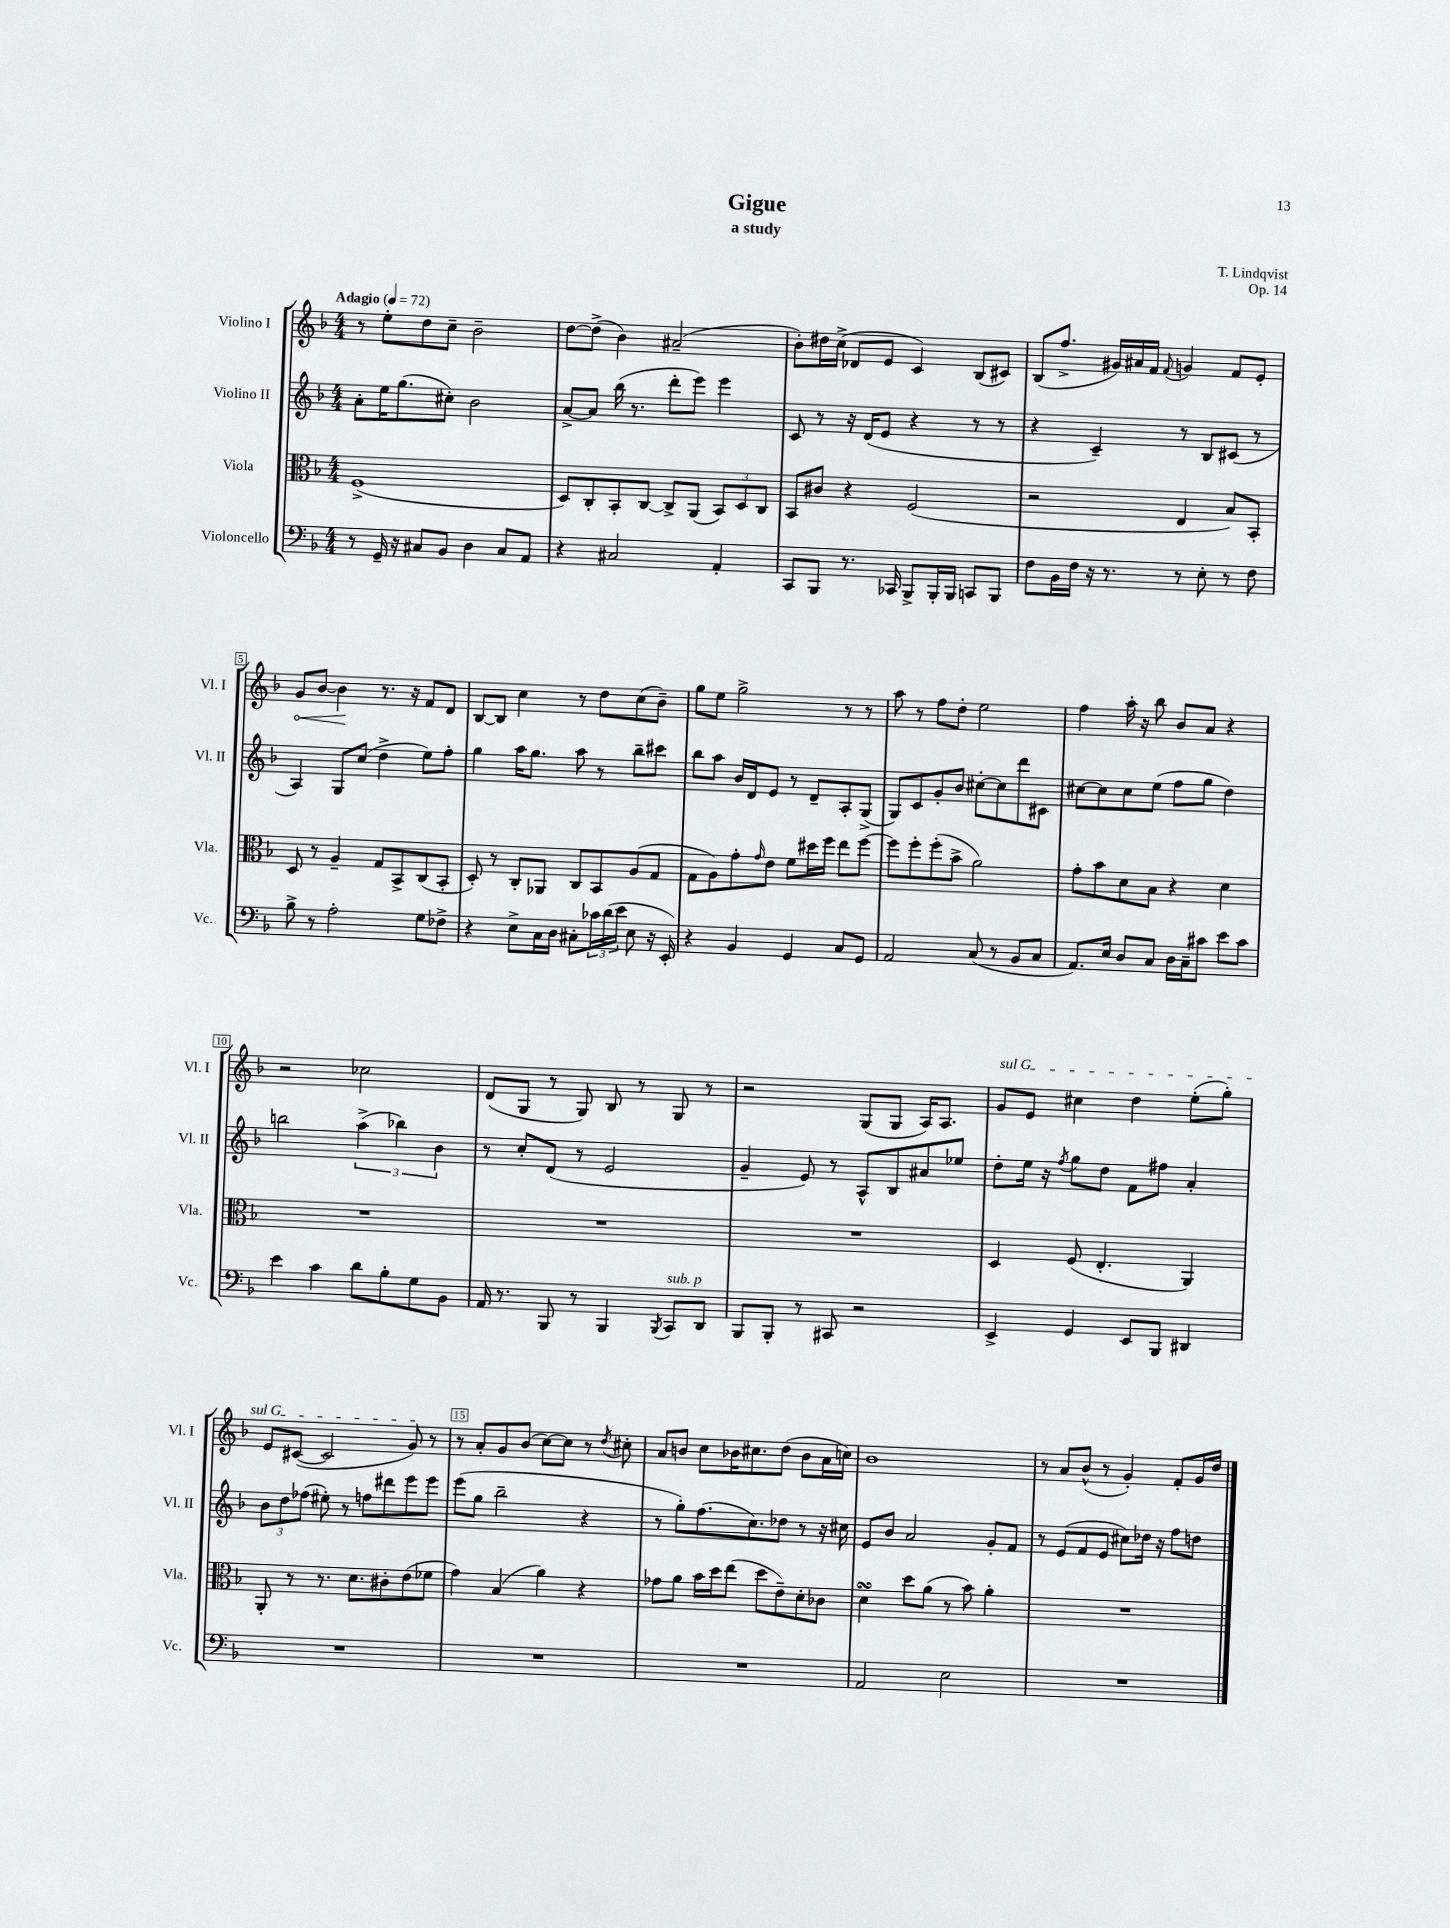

**kern	**kern	**kern	**kern	**dynam
*part4	*part3	*part2	*part1	*part1
*staff4	*staff3	*staff2	*staff1	*staff1
*I"Violoncello	*I"Viola	*I"Violino II	*I"Violino I	*
*I'Vc.	*I'Vla.	*I'Vl. II	*I'Vl. I	*
*clefF4	*clefC3	*clefG2	*clefG2	*
*k[b-]	*k[b-]	*k[b-]	*k[b-]	*
*M4/4	*M4/4	*M4/4	*M4/4	*
*MM72	*MM72	*MM72	*MM72	*
=1	=1	=1	=1	=1
!	!	!	!LO:TX:a:B:t=Adagio	!
8r	(1F^	8a'\L	8r	.
16GG~/	.	16ee\K	8ee'\L	.
16r	.	(8.gg\	.	.
8C#X/L	.	.	8dd\	.
8BB-/J	.	8cc#X'\J)	8cc~\J	.
4D\	.	2b-\	2b-~\	.
8C#/L	.	.	.	.
8AA/J	.	.	.	.
=2	=2	=2	=2	=2
4r	8D/L)	[8a^/L	[8dd\L	.
.	8C'/	8a/J]	(8dd^\J]	.
2C#X/	8BB-'/	(16bb-\	4b-\)	.
.	.	8.r	.	.
.	[8C/J	.	.	.
.	8C^/L]	8ddd'\L	(2a#X~/	.
.	(8AA/J	8eee\J)	.	.
4AA'/	12BB-/L)	4eee\	.	.
.	12D/	.	.	.
.	12C/J	.	.	.
=3	=3	=3	=3	=3
8CC/L	8BB-/L	8c/	8b-'\L)	.
8BBB-/J	8c#X/J	8r	16dd#X\L	.
.	.	.	(16cc^\JJ	.
8.r	4r	16r	8d-X/L	.
.	.	(16d/KL	.	.
.	.	8e/J	8e/J	.
16CC-X/	.	.	.	.
8BBB-^/L	(2F/	4r	4c/)	.
16BBB-'/L	.	.	.	.
16BBB-/JJ	.	.	.	.
8CCn/L	.	8r	(8B-/L	.
8BBB-/J	.	8r	8c#X/J)	.
=4	=4	=4	=4	=4
8F\L	2r	4r	(8B-/L	.
16BB-\L	.	.	8.ff^/J	.
16F\JJ	.	.	.	.
16r	.	4c~/)	.	.
8.r	.	.	16g#X/LL)	.
.	.	.	16a#X/	.
.	.	.	16f/JJ	.
.	.	.	8qqf/	.
8r	4E/	8r	4gn/	.
8E'\	.	8B-/L	.	.
8r	8B-/L)	(8c#X/J	8f/L	.
8F\	8BB-'/J	8r	8e'/J	.
!!LO:LB:g=z
=5	=5	=5	=5	=5
!	!	!	!	!LO:HP:b
8B-^\	8D/	4A/)	8g/L	<
8r	8r	.	[8b-/J	.
2A'\	4A~/	8G/L	4b-\]	.
.	.	(8cc/J	.	.
.	8G/L	4dd^\	8.r	[
.	8BB-^/	.	.	.
.	.	.	16r	.
8G\L	(8C/	8ee\L)	8f/L	.
8F-X^\J	8BB-'/J	8ff'\J	8d/J	.
=6	=6	=6	=6	=6
4r	8D'/)	4gg\	[8B-/L	.
.	8r	.	8B-/J]	.
8E^\L	8C'/L	16aa\KL	4cc\	.
.	.	8.gg\J	.	.
16C\L	8AA-X/J	.	.	.
16D\JJ	.	.	.	.
8C#X'\L	8C/L	8aa\	8r	.
24c-X\L	8BB-/	8r	8dd\L	.
(24d\	.	.	.	.
24e\JJ	.	.	.	.
8E\	(8A/	8bb-~\L	(8cc\	.
16r	8G/J	8ccc#X\J	8b-~\J)	.
16EE'/)	.	.	.	.
=7	=7	=7	=7	=7
4r	8G\L	8bb-\L	8gg\L	.
.	8A\)	8aa\J	8ee\J	.
4BB-/	8g'\	16b-/LL	2gg^\	.
.	.	16d/J	.	.
.	16qqg/	.	.	.
.	8e\J	8e/J	.	.
4GG/	8f\L	8r	.	.
.	16dd#X\L	8d~/L	.	.
.	16ff\JJ	.	.	.
8C/L	8ee\L	8A'/	8r	.
8GG/J	[8ff\J	(8G^/J	8r	.
=8	=8	=8	=8	=8
2AA/	8ff\L]	8G/L)	8aa\	.
.	8ff'\	8c/	8r	.
.	(8ff'\	8g'/	8ff\L	.
.	8b-^\J	8b-/J	8dd'\J	.
(8C/	2a\)	[8cc#X'\L	2ee\	.
8r	.	8cc#\]	.	.
8BB-/L	.	8ddd\	.	.
8C/J	.	8c#X\J	.	.
=9	=9	=9	=9	=9
8.AA/L)	8g'\L	[8cc#X\L	4ff\	.
.	8b-\	8cc#\]	.	.
16E/Jk	.	.	.	.
8D/L	8d\	8cc#\	16aa'\	.
.	.	.	16r	.
8C/J	8B-\J	(8ee\J	8bb-\	.
16D\LL	4r	8ff\L	8b-/L	.
16C~\J	.	.	.	.
8c#X\J	.	8gg\J	8a/J	.
8e\L	4d\	4dd\)	4r	.
8c#\J	.	.	.	.
!!LO:LB:g=z
=10	=10	=10	=10	=10
4e\	1r	2bbn\	2r	.
4c\	.	.	.	.
8d\L	.	(6aa^\	2cc-X\	.
8B-'\	.	.	.	.
.	.	6bb-X\)	.	.
8G\	.	.	.	.
.	.	6b-\	.	.
8BB-\J	.	.	.	.
=11	=11	=11	=11	=11
16AA/	1r	8r	(8d/L	.
8.r	.	.	.	.
.	.	8cc'/L	8G/J	.
8BBB-/	.	(8d/J	8r	.
8r	.	8r	8G/)	.
4BBB-/	.	2e/	8B-/	.
.	.	.	8r	.
8qBBB-/	.	.	.	.
!LO:TX:a:i:t=sub. p	!	!	!	!
8CC/L	.	.	8G/	.
8DD/J	.	.	8r	.
=12	=12	=12	=12	=12
8BBB-/L	1r	4g~/	2r	.
8BBB-'/J	.	.	.	.
8r	.	8e/)	.	.
8CC#X/	.	8r	.	.
2r	.	8A^^/L	(8G/L	.
.	.	8B-/	8G/J	.
.	.	8a#X/	16A/KL)	.
.	.	.	8.A/J	.
.	.	8ee-X/J	.	.
=13	=13	=13	=13	=13
!	!	!	!LO:TX:a:i:t=sul G	!
4EE^/	4D/	8dd'\L	8g/L	.
.	.	16ee\Jk	8e/J	.
.	.	16r	.	.
.	.	8qff/	.	.
4GG/	(8F/	8gg\L	4cc#X\	.
.	4.E'/	8dd\J	.	.
8EE/L	.	8f\L	4dd\	.
8BBB-/J	.	8ff#X\J	.	.
4DD#X/	4AA/)	4a'/	(8ee'\L	.
.	.	.	8gg'\J)	.
!!LO:LB:g=z
=14	=14	=14	=14	=14
1r	8AA'/	12b-\L	8e/L	.
.	.	12dd\	.	.
.	8r	.	([8c#X/J	.
.	.	(12ff-X\J	.	.
.	8.r	8ee#X'\)	2c#/]	.
.	.	8r	.	.
.	8.d\L	.	.	.
.	.	8ffn\L	.	.
.	8c#X'\	8ddd#X\	.	.
.	(8e\	8eee\	8g/)	.
.	8f-X\J	8eee\J	8r	.
=15	=15	=15	=15	=15
1r	4g\)	(8eee\L	8r	.
.	.	8gg\J	8a'/L	.
.	(4B-/	2bb-~\	8g/	.
.	.	.	(8b-/J	.
.	4a\)	.	[8cc\L)	.
.	.	.	8cc\J]	.
.	4r	4r	8r	.
.	.	.	8qdd/	.
.	.	.	8cc#X'\	.
=16	=16	=16	=16	=16
1r	8g-X\L	8r	8a/L	.
.	8a\J	8gg'\L)	8bn/J	.
.	16b-\LL	(8.ff\	8cc\L	.
.	16dd\J	.	.	.
.	(8ee\J	.	16b-X\K	.
.	.	8.cc\)	8.cc#X\	.
.	8dd\L	.	.	.
.	8e~\)	8dd-X\J	(8dd\J	.
.	8d'\	8r	8b-\L	.
.	8c-X\J	16r	16a\L	.
.	.	16cc#X\	16ccn\JJ)	.
=17	=17	=17	=17	=17
2AA/	4dsSSS\	8e/L	1b-	.
.	.	8b-/J	.	.
.	8dd\L	2a/	.	.
.	(8a\J	.	.	.
2E\	8r	.	.	.
.	8b-\)	.	.	.
.	4a'\	8g'/L	.	.
.	.	8f/J	.	.
=18	=18	=18	=18	=18
1r	1r	8r	8r	.
.	.	(8e/L	8a/L	.
.	.	8f/	(8b-^^/J	.
.	.	8e/J	8r	.
.	.	8cc#X\L)	4g'/)	.
.	.	16dd-X\Jk	.	.
.	.	16r	.	.
.	.	8ff\L	8f'/L	.
.	.	8ddn\J	16g/L	.
.	.	.	16dd/JJ	.
==	==	==	==	==
*-	*-	*-	*-	*-
